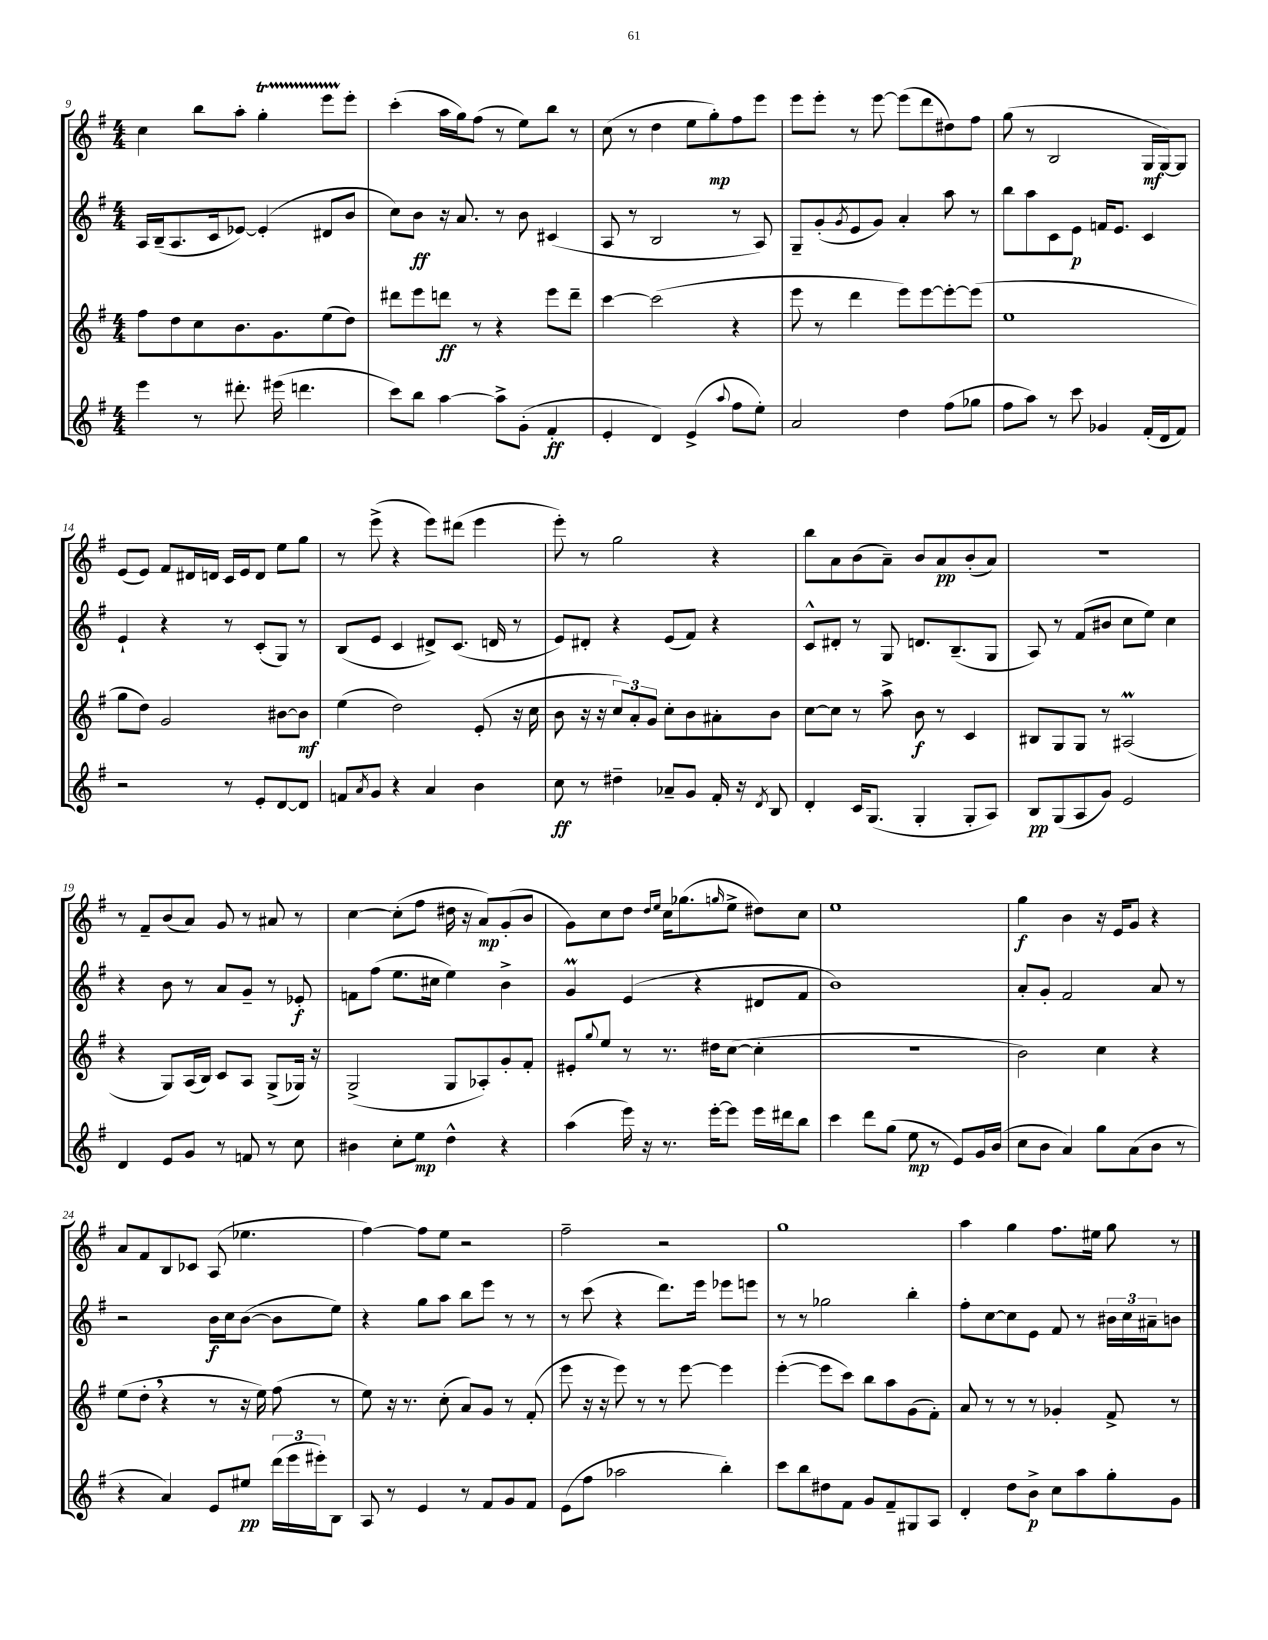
<<
\new StaffGroup <<
\new Staff = "s0" {
    \clef treble \key g \major \numericTimeSignature \time 4/4
    c''4 b''8 a''8-. g''4-.\startTrillSpan e'''8 e'''8-.\stopTrillSpan |
    c'''4-.( a''16 g''16) fis''8( r8 e''8) b''8 r8 |
    c''8( r8 d''4 e''8 g''8-.\mp) fis''8 e'''8 |
    e'''8 e'''8-. r8 e'''8~ e'''8( d'''8 dis''8) fis''8 |
    g''8( r8 b2 g16\mf g16~) g8 |
    e'8( e'8) fis'8 dis'16 d'16 c'16 e'16 d'8 e''8 g''8 |
    r8 e'''8->( r4 e'''8) dis'''8( e'''4 |
    e'''8-.) r8 g''2 r4 |
    b''8 a'8 b'8( a'8--) b'8 a'8\pp b'8-.( a'8) |
    R1 |
    r8 fis'8-- b'8( a'8) g'8 r8 ais'8 r8 |
    c''4~ c''8-.( fis''8 dis''16 r16 a'8\mp) g'8-.( b'8 |
    g'8) c''8 d''8 \grace { d''16 e''16 } c''16 ges''8.( \grace { g''16 } e''8-> dis''8) c''8 |
    e''1 |
    g''4\f b'4 r16 e'16 g'8 r4 |
    a'8 fis'8 b8 ces'8 a8( ees''4. |
    fis''4~) fis''8 e''8 r2 |
    fis''2-- r2 |
    g''1 |
    a''4 g''4 fis''8. eis''16 g''8 r8 \bar "|." |
}
\new Staff = "s1" {
    \clef treble \key g \major \numericTimeSignature \time 4/4
    a16 b16--( a8. c'16 ees'8~) ees'4-.( dis'8 b'8 |
    c''8) b'8\ff r16 a'8. r8 b'8 cis'4( |
    a8 r8 b2 r8 a8) |
    g8-- g'8-.( \acciaccatura { g'8 } e'8 g'8) a'4-. a''8 r8 |
    b''8 a''8 c'8 e'8\p f'16 e'8. c'4 |
    e'4-! r4 r8 c'8-.( g8) r8 |
    b8( e'8 c'4 dis'8->) c'8.( d'16 r8 |
    e'8) dis'8-. r4 e'8( fis'8) r4 |
    c'8-^ dis'8-. r8 g8 d'8. b8.--( g8 |
    a8) r8 fis'8( bis'8 c''8 e''8) c''4 |
    r4 b'8 r8 a'8 g'8-- r8 ees'8-.\f |
    f'8 fis''8( e''8. cis''16 e''4) b'4-> |
    g'4\prall e'4( r4 dis'8 fis'8 |
    b'1) |
    a'8-. g'8-. fis'2 a'8 r8 |
    r2 b'16\f c''16 b'8~( b'8 e''8) |
    r4 g''8 a''8 b''8 e'''8 r8 r8 |
    r8 c'''8( r4 d'''8.) e'''16 ees'''8 e'''8 |
    r8 r8 ges''2 b''4-. |
    fis''8-. c''8~ c''8 e'8 fis'8 r8 \tuplet 3/2 { bis'16 c''16 ais'16-- } b'8 \bar "|." |
}
\new Staff = "s2" {
    \clef treble \key g \major \numericTimeSignature \time 4/4
    fis''8 d''8 c''8 b'8. g'8. e''8( d''8) |
    dis'''8 e'''8 d'''8\ff r8 r4 e'''8 d'''8-- |
    c'''4~ c'''2( r4 |
    e'''8 r8 d'''4 e'''8) e'''8~ e'''8~-. e'''8( |
    e''1 |
    g''8 d''8) g'2 bis'8~ bis'8\mf |
    e''4( d''2) e'8-.( r16 c''16 |
    b'8 r16 r16 \tuplet 3/2 { c''8) a'8-. g'8 } c''8-. b'8 ais'8-. b'8 |
    c''8~ c''8 r8 a''8-> b'8\f r8 c'4 |
    bis8 g8 g8 r8 ais2\prall( |
    r4 g8) a16( b16) c'8 a8 g8->( ges16) r16 |
    g2->( g8 aes8-.) g'8-. fis'8-. |
    eis'8-. \appoggiatura { g''8 } e''8 r8 r8. dis''16 c''8~( c''4-. |
    R1 |
    b'2) c''4 r4 |
    e''8( d''8-. \breathe r4 r8 r16 e''16) fis''8( r8 |
    e''8) r16 r8. c''8-.( a'8) g'8 r8 fis'8-.( |
    e'''8 r16 r16 e'''8) r8 r8 e'''8~ e'''4 |
    e'''4~-.( e'''8 c'''8) b''8 a''8 g'8( fis'8-.) |
    a'8 r8 r8 r8 ges'4-. fis'8-> r8 \bar "|." |
}
\new Staff = "s3" {
    \clef treble \key g \major \numericTimeSignature \time 4/4
    e'''4 r8 dis'''8.-. eis'''16( d'''4. |
    c'''8) b''8 a''4~ a''8-> g'8-.( fis'4-.\ff |
    e'4-. d'4) e'4->( \appoggiatura { a''8 } fis''8 e''8-.) |
    a'2 d''4 fis''8( ges''8 |
    fis''8 a''8) r8 c'''8 ges'4 fis'16-.( d'16 fis'8) |
    r2 r8 e'8-. d'8~ d'8 |
    f'8 \acciaccatura { a'8 } g'8 r4 a'4 b'4 |
    c''8\ff r8 dis''4-- aes'8-- g'8 fis'16-. r16 \acciaccatura { d'8 } b8 |
    d'4-. c'16 g8.( g4-. g8-. a8) |
    b8\pp g8( a8 g'8) e'2 |
    d'4 e'8 g'8 r8 f'8 r8 c''8 |
    bis'4 c''8-. e''8\mp d''4-^ r4 |
    a''4( e'''16) r16 r8. e'''16~-. e'''8 e'''16 dis'''16 b''8 |
    c'''4 d'''8 g''8( e''8\mp r8 e'8) g'16 b'16( |
    c''8 b'8 a'4) g''8 a'8( b'8 r8 |
    r4 a'4) e'8 eis''8\pp \tuplet 3/2 { d'''16( e'''16 eis'''16-.) } b8 |
    a8 r8 e'4 r8 fis'8 g'8 fis'8 |
    e'8( fis''8 aes''2 b''4-.) |
    c'''8 b''8 dis''8 fis'8 g'8 fis'8-- gis8 a8 |
    d'4-. d''8 b'8->\p c''8 a''8 g''8-. g'8 \bar "|." |
}
>>
>>
\layout { \context { \Score currentBarNumber = #9 } }
